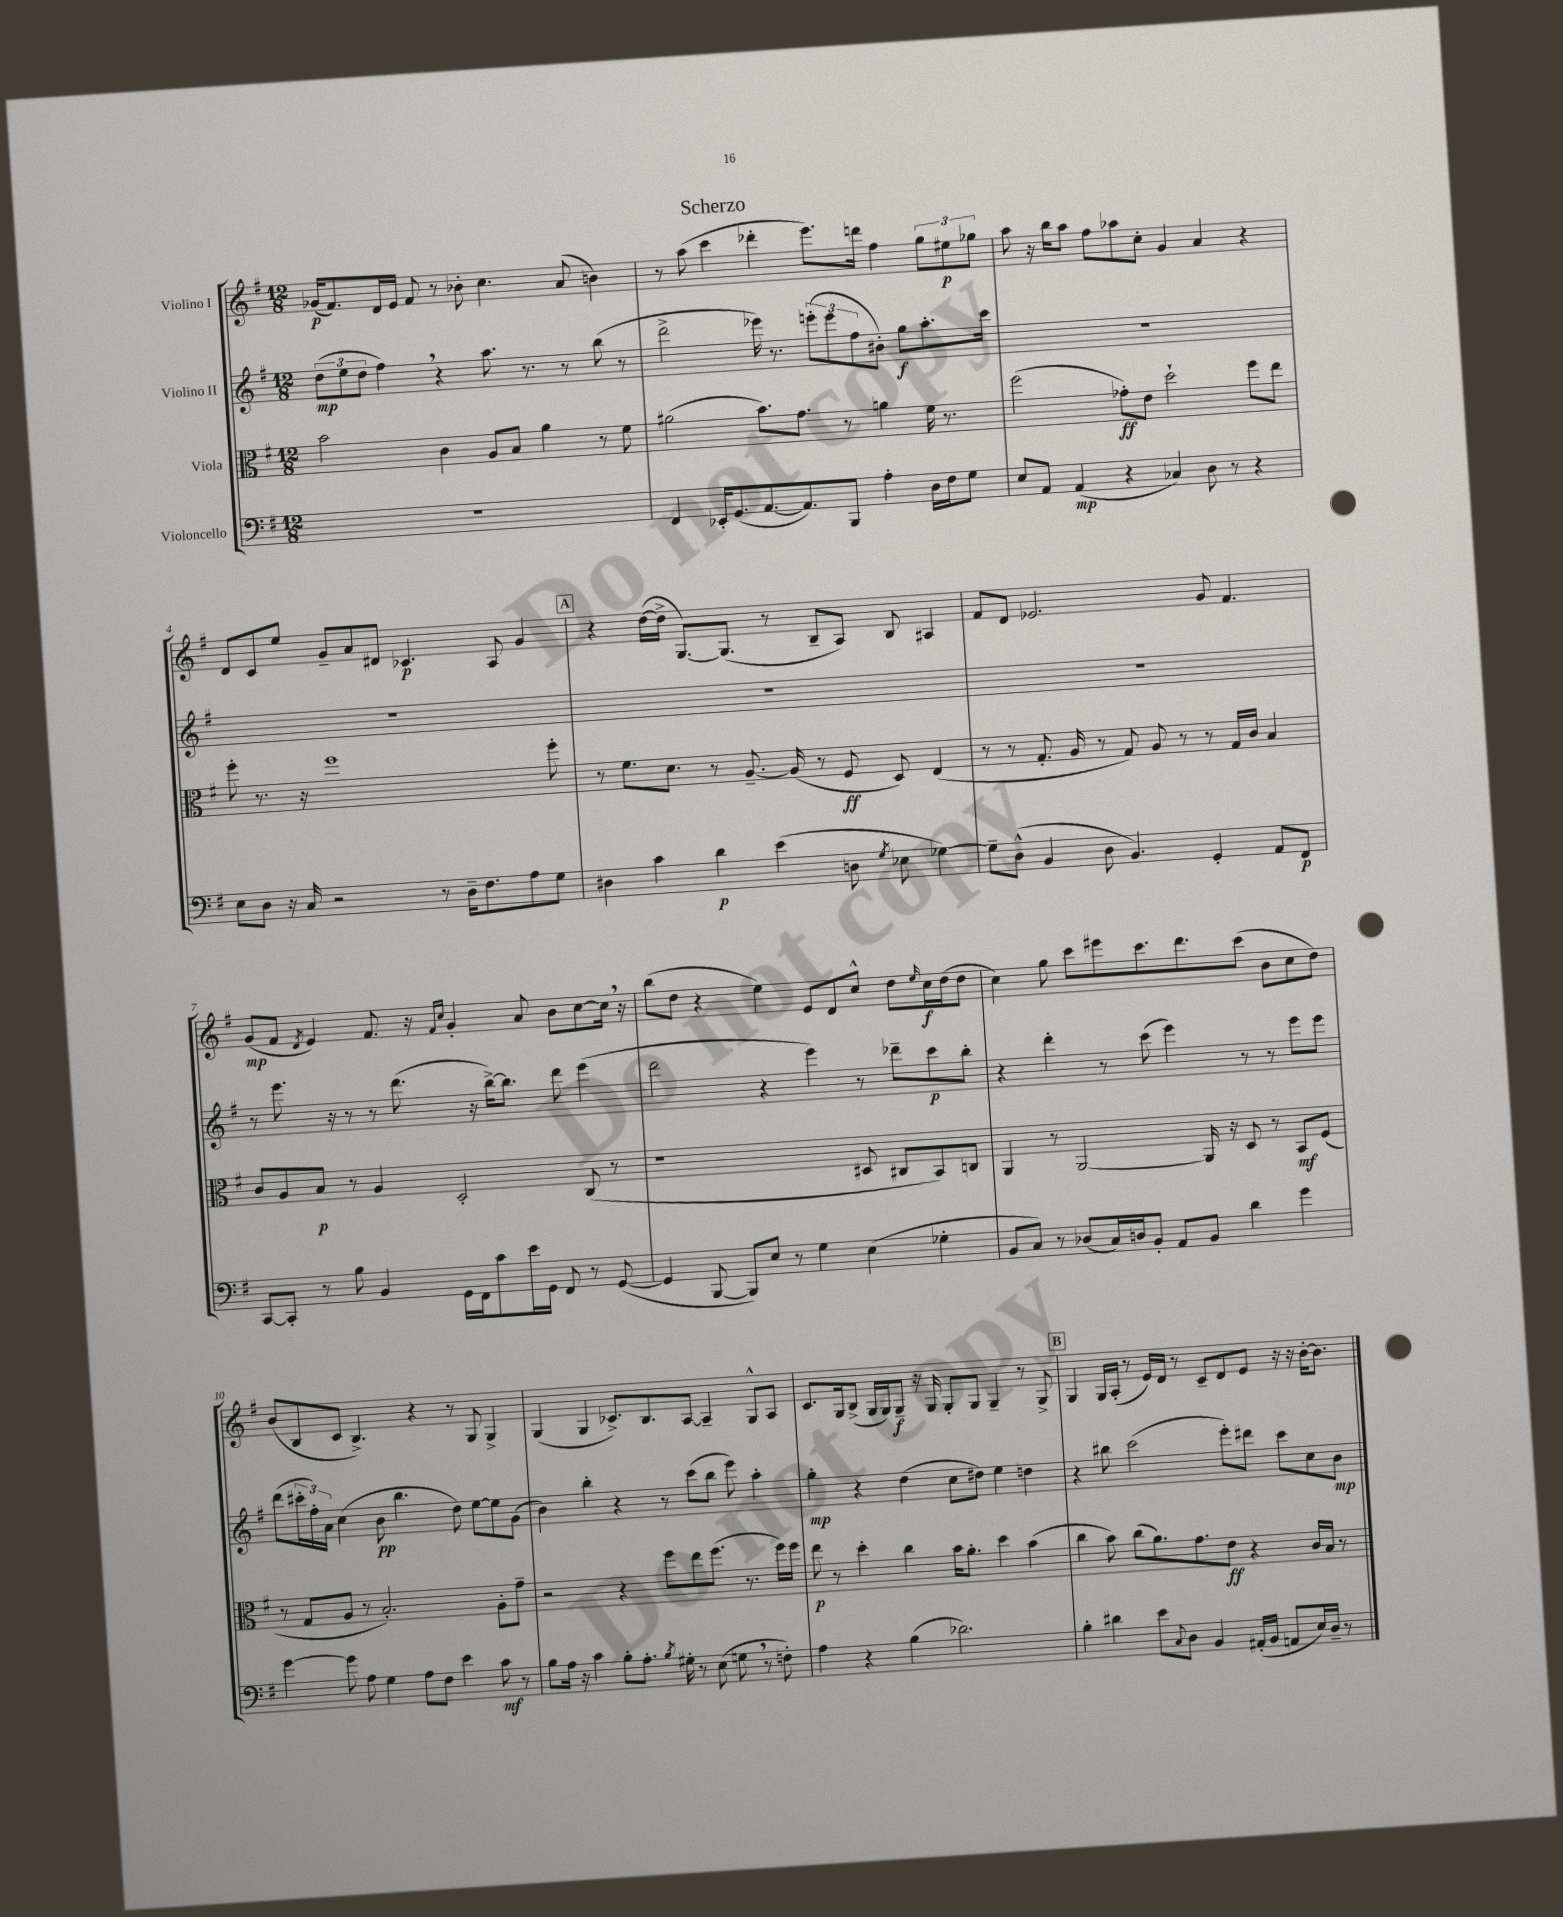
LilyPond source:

\header { title = "Scherzo" }
<<
\new StaffGroup <<
\new Staff = "s0" \with { instrumentName = "Violino I" } {
    \clef treble \key g \major \numericTimeSignature \time 12/8
    ges'16\p( fis'8.) d'16 e'16 fis'8 r8 bes'8-. c''4. a'8( b'4) |
    r8 a''8( c'''4 des'''4-. e'''8.) d'''16 fis''4 \tuplet 3/2 { g''8 eis''8\p ges''8 } |
    a''8 r16 b''16 a''8 fis''8 aes''8 c''8-. g'4 a'4 r4 |
    d'8 c'8 e''8 g'8-- a'8 dis'8 ces'4.\p a8 g'4 |
    \mark \markup { \box "A" } r4 d''16~( d''16-> g8.~) g8.( r8 b8-- a8) b8 ais4 |
    fis'8 d'8 ees'2. g'8 fis'4. |
    g'8\mp( fis'8 \acciaccatura { d'8 } e'4) fis'8. r16 \grace { fis'16 c''16 } g'4-. a'8 b'8 c''8~ c''16 \breathe r16 |
    b''8( d''8 r4 e''4) e'8 d'8 c''8-^ d''8 \grace { e''16 } c''16\f d''16( d''8 |
    c''4) g''8 c'''8 eis'''8 c'''8. d'''8. c'''8( b'8 c''8 d''8) |
    b'8( b8 c'8 b4.->) r4 r8 g8 g4-> |
    g4( g4 ces'8.->) b8. a8~ a4-- g8-^ a8 |
    c'8. g16 b8->( g16 g16) g8--\f r16 g16 g8-. g8 g4-- r8 g8-> |
    \mark \markup { \box "B" } g4 g16 a16-.( r8 e'16) d'16 r8 c'8-- d'8 e'8 r16 r16 b'16~-. b'8. \bar "|." |
}
\new Staff = "s1" \with { instrumentName = "Violino II" } {
    \clef treble \key g \major \numericTimeSignature \time 12/8
    \tuplet 3/2 { d''8\mp( e''8 d''8 } fis''4) \breathe r4 a''8. r8. r8 b''8( r8 |
    d'''2-> ees'''16) r8. \tuplet 3/2 { e'''8-.( e'''8 fis''8 } bis'8-.) g''8\f a''8.-. c'''16 |
    R1. |
    R1. |
    \mark \markup { \box "A" } R1. |
    R1. |
    r8 e'''8. r16 r8 r8 d'''8.( r16 b''16~->) b''8. d'''8 e'''4( |
    d'''2 r4 e'''4) r8 des'''8-- c'''8\p b''8-. |
    r4 d'''4-. r8 c'''8( e'''4) r8 r8 e'''8 e'''8 |
    d'''8( \tuplet 3/2 { cis'''16-. fis''16-.) a'16 } c''4( b'8\pp b''4. d''8) e''8~ e''8 g'8( |
    b'4) b''4-. r4 r8 c'''8( b''8 e'''8) a''4-. |
    g''4-.\mp r4 d''4( c''8 dis''8) e''4 d''4 |
    \mark \markup { \box "B" } r4 bis''8 c'''2( e'''8-.) dis'''8 c'''8 c''8 b'8\mp \bar "|." |
}
\new Staff = "s2" \with { instrumentName = "Viola" } {
    \clef alto \key g \major \numericTimeSignature \time 12/8
    b'2 c'4 a8 b8 a'4 r8 fis'8 |
    ais'2( b'8.) g'8. r8 a'4 fis'16 r8. |
    fis''2( ges'8-.\ff) e'8 d''2-! fis''8 e''8 |
    fis''8-. r8. r16 fis''1 fis''8-. |
    \mark \markup { \box "A" } r8 fis'8. d'8. r8 a8.~-- a16( r8 fis8\ff d8) e4( |
    r8 r8 g8.-. a16 r8 g8) a8 r8 r8 g16 c'16 b4 |
    c'8 a8 b8\p r8 a4 d2-. c8( r8 |
    r1 dis8 cis8 b,8) c8 |
    a,4 r8 a,2~ a,16 r16 d8 r8 b,8\mf fis8( |
    r8 g8 a8 r8 b2.-.) a8-. g'8-- |
    r2 r4 fis''8 e''8 fis''8.( r8. fis''16) fis''16 |
    e''8\p r8 d''4-. c''4 b'16 a'8.-. d''4 b'4( |
    \mark \markup { \box "B" } c''4 b'8) c''8( a'8.) g'8. e'8\ff r4 c'16 b16 r8 \bar "|." |
}
\new Staff = "s3" \with { instrumentName = "Violoncello" } {
    \clef bass \key g \major \numericTimeSignature \time 12/8
    R1. |
    fis,4 ees,16-. g,8.( a,8.~ a,8.) b,,8 a4-. d16 fis16 g8 |
    e8 a,8 a,4\mp( r4 ces4) d8 r8 r4 |
    e8 d8 r16 c16 r2 r8 d16-- fis8. a8 g8 |
    \mark \markup { \box "A" } dis4 c'4 d'4\p e'4( d8 \acciaccatura { g8 } ees8 ges4~) |
    ges8-- d8-^( b,4 d8 b,4.) g,4-. a,8 fis,8\p |
    c,8~ c,8-. r8 b8 b,4 g,16 fis,16 c'8 e'16 g,16 fis,8 r8 g,8~( |
    g,4 b,,8~ b,,8) e8 r8 g4 e4( ges4-. |
    b,8 c8) r8 des8( c16) d16 b,8-. a,8 b,8 d'4 g'4 |
    g'4~ g'8 a8 g4 a8 fis8 e'4 c'8\mf r8 |
    b8 a16 r16 c'4 b8-. a8.-. \acciaccatura { b8 } gis16-. r8 e8( g8 \breathe r8 f8-.) |
    a4 r4 b4( des'2.) |
    \mark \markup { \box "B" } b4-. dis'4 e'8 \appoggiatura { c8 } d8 b,4 ais,16-.( b,16 a,8 e16) d16-- r8 \bar "|." |
}
>>
>>
